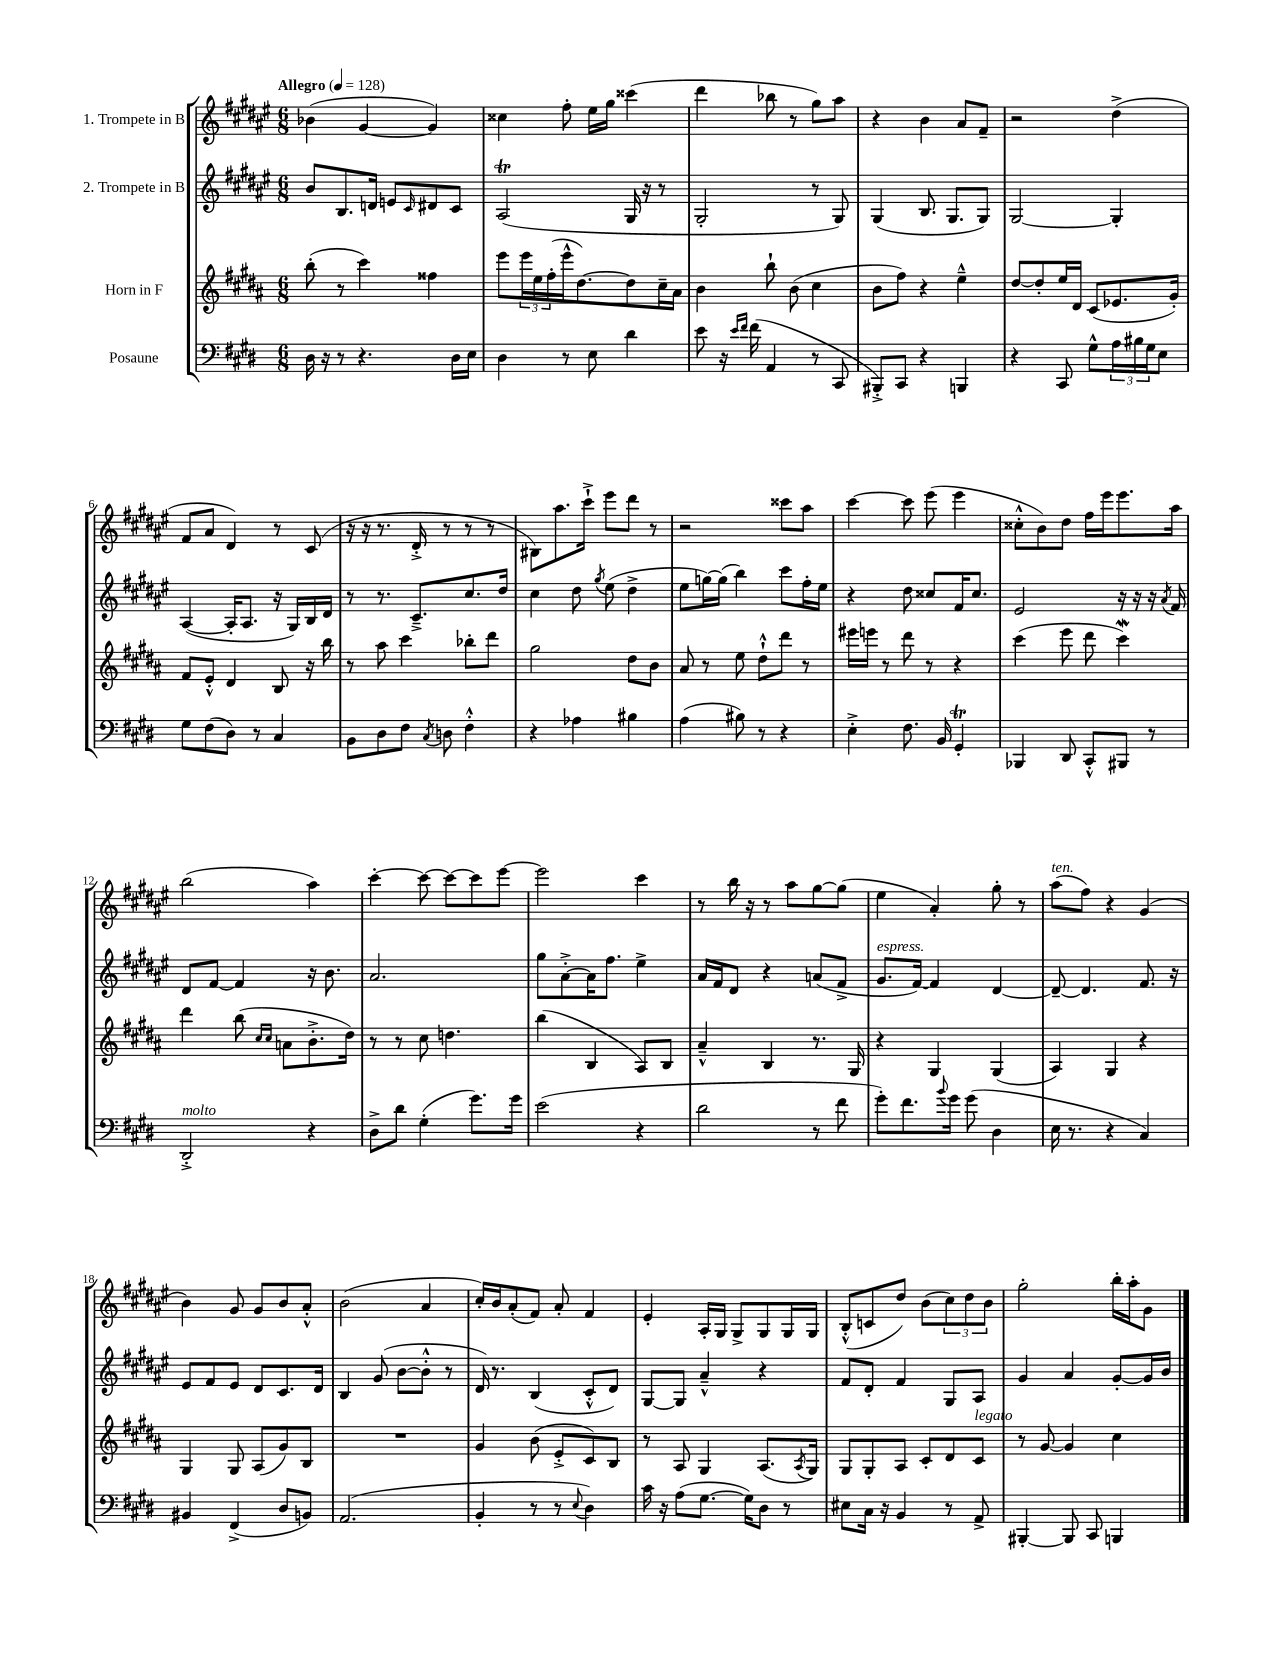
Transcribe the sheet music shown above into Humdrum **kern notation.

**kern	**kern	**kern	**kern
*part4	*part3	*part2	*part1
*staff4	*staff3	*staff2	*staff1
*I"Posaune	*I"Horn in F	*I"2. Trompete in B	*I"1. Trompete in B
*clefF4	*clefG2	*clefG2	*clefG2
*k[f#c#g#d#]	*k[f#c#g#d#a#]	*k[f#c#g#d#a#e#]	*k[f#c#g#d#a#e#]
*M6/8	*M6/8	*M6/8	*M6/8
*MM128	*MM128	*MM128	*MM128
=1	=1	=1	=1
!	!	!	!LO:TX:a:B:t=Allegro
16D#\	(8bb'\	8b/L	(4b-X\
16r	.	.	.
8r	8r	8.B/	.
4.r	4ccc#\)	.	[4g#/
.	.	16dn/Jk	.
.	.	8en/L	.
.	.	16qqc#/	.
.	4ff##X\	8d#X/	4g#/])
16D#\LL	.	8c#/J	.
16E\JJ	.	.	.
=2	=2	=2	=2
4D#\	8eee\L	(2A#t/	4cc##X\
.	24eee\L	.	.
.	24ee\	.	.
.	(24ff#'\	.	.
8r	16eee^^\J	.	8ff#'\
.	[8.dd#\)	.	.
8E\	.	.	16ee#\LL
.	.	.	16gg#\JJ
4d#\	8dd#\]	16G#/	(4ccc##X\
.	.	16r	.
.	16cc#~\L	8r	.
.	16a#\JJ	.	.
=3	=3	=3	=3
8e\	4b\	2G#'/	4ddd#\
16r	.	.	.
16qqe/LL	.	.	.
16qqf#/JJ	.	.	.
(16f#\	.	.	.
4AA/	8bb`\	.	8bb-X\
.	(8b\	.	8r
8r	4cc#\	8r	8gg#\L)
8CC#/	.	8G#/)	8aa#\J
=4	=4	=4	=4
8BBB#X'^/L)	8b\L	(4G#/	4r
8CC#/J	8ff#\J)	.	.
4r	4r	8.B/	4b\
.	.	8.G#/L	.
4BBBn/	4ee~^^\	.	8a#/L
.	.	8G#/J)	8f#~/J
=5	=5	=5	=5
4r	[8dd#/L	[2G#/	2r
.	8dd#'/]	.	.
8CC#/	16ee/L	.	.
.	16d#/JJ	.	.
8G#^^\L	(8c#/L	.	.
24A\L	8.e-X/	4G#'/]	(4dd#^\
24B#X\	.	.	.
24G#\J	.	.	.
8E\J	.	.	.
.	16g#'/Jk)	.	.
!!LO:LB:g=z
=6	=6	=6	=6
8G#\L	8f#/L	([4A#/	8f#/L
(8F#\	8e'^^/J	.	8a#/J
8D#\J)	4d#/	16A#'/KL]	4d#/)
.	.	8.A#/J	.
8r	.	.	.
4C#/	8B/	16r	8r
.	.	16G#/LL)	.
.	16r	16B/	(8c#/
.	16bb\	16d#/JJ	.
=7	=7	=7	=7
8BB\L	8r	8r	16r
.	.	.	16r
8D#\	8aa#\	8.r	8.r
8F#\J	4ccc#\	.	.
.	.	8.c#~^/L	16d#'^/
8qC#/	.	.	.
8Dn\	.	.	8r
4F#'^^\	8bb-X'\L	8.cc#/	8r
.	8ddd#\J	.	8r
.	.	16dd#/Jk	.
=8	=8	=8	=8
4r	2gg#\	4cc#\	8B#X\L)
.	.	.	8.aa#\
4A-X\	.	8dd#\	.
.	.	.	16ccc#`^\Jk
.	.	8qgg#/	.
.	.	(8ee#\	8eee#\L
4B#X\	8dd#\L	4dd#^\	8ddd#\J
.	8b\J	.	8r
=9	=9	=9	=9
(4A\	8a#/	8ee#\L	2r
.	8r	[16ggn\L)	.
.	.	(16gg\JJ]	.
8B#X\)	8ee\	4bb\)	.
8r	8dd#`^^\L	.	.
4r	8ddd#\J	8ccc#\L	8ccc##X\L
.	8r	16ff#'\L	8aa#\J
.	.	16ee#\JJ	.
=10	=10	=10	=10
4E'^\	16eee#X\LL	4r	[4ccc#\
.	16eeen\JJ	.	.
.	8r	.	.
8.F#\	8ddd#\	8dd#\	8ccc#\]
.	8r	8cc##X/L	(8eee#\
16BB/	.	.	.
4GG#t'/	4r	16f#/K	4eee#\
.	.	8.cc##/J	.
=11	=11	=11	=11
4BBB-X/	(4ccc#\	2e#/	8cc##X'^^\L
.	.	.	8b\)
8DD#/	8eee\	.	8dd#\J
8CC#'^^/L	8ddd#\	.	16ff#\LL
.	.	.	16eee#\J
8BBB#X/J	4ccc#W\)	16r	8.eee#\
.	.	16r	.
8r	.	16r	.
.	.	8qa#/	.
.	.	16f#/	16aa#\Jk
!!LO:LB:g=z
=12	=12	=12	=12
!LO:TX:a:i:t=molto	!	!	!
2DD#'^/	4ddd#\	8d#/L	(2bb\
.	.	[8f#/J	.
.	(8bb\	4f#/]	.
.	16qqcc#/LL	.	.
.	16qqcc#/JJ	.	.
.	8an\L	.	.
4r	8.b'^\	16r	4aa#\)
.	.	8.b\	.
.	16dd#\Jk)	.	.
=13	=13	=13	=13
8D#^\L	8r	2.a#/	[4ccc#'\
8d#\J	8r	.	.
(4G#'\	8cc#\	.	8ccc#\_
.	4.ddn\	.	8ccc#\L_
8.g#\L)	.	.	8ccc#\]
.	.	.	[8eee#\J
16g#\Jk	.	.	.
=14	=14	=14	=14
(2e\	(4bb\	8gg#\L	2eee#\]
.	.	[8a#'^\	.
.	4B/	16a#\K]	.
.	.	8.ff#\J	.
4r	8A#/L)	4ee#^\	4ccc#\
.	8B/J	.	.
=15	=15	=15	=15
2d#\	4a#~^^/	16a#/LL	8r
.	.	16f#/J	.
.	.	8d#/J	16bb\
.	.	.	16r
.	4B/	4r	8r
.	.	.	8aa#\L
8r	8.r	(8an/L	[8gg#\
8f#\	.	8f#^/J	(8gg#\J]
.	16G#/	.	.
=16	=16	=16	=16
!	!	!LO:TX:a:i:t=espress.	!
8g#'\L)	4r	8.g#/L	4ee#\
8.f#\	.	.	.
.	.	[16f#/Jk)	.
.	4G#/	4f#/]	4a#'/)
8qqb/	.	.	.
16g#\Jk	.	.	.
(8g#\	.	.	.
4D#\	(4G#/	[4d#/	8gg#'\
.	.	.	8r
=17	=17	=17	=17
!	!	!	!LO:TX:a:i:t=ten.
16E\	4A#/)	8d#~/_	(8aa#\L
8.r	.	.	.
.	.	4.d#/]	8ff#\J)
4r	4G#/	.	4r
4C#/)	4r	8.f#/	(4g#/
.	.	16r	.
!!LO:LB:g=z
=18	=18	=18	=18
4BB#X/	4G#/	8e#/L	4b\)
.	.	8f#/	.
(4FF#^/	8G#/	8e#/J	8g#/
.	(8A#/L	8d#/L	8g#/L
8D#/L	8g#/)	8.c#/	8b/
8BBn/J)	8B/J	.	8a#'^^/J
.	.	16d#/Jk	.
=19	=19	=19	=19
(2.AA/	2.r	4B/	(2b\
.	.	(8g#/	.
.	.	[8b\L	.
.	.	8b'^^\J]	4a#/
.	.	8r	.
=20	=20	=20	=20
4BB'/	4g#/	16d#/)	16cc#'/LL)
.	.	8.r	16b/J
.	.	.	(8a#'/
8r	(8b\	(4B/	8f#/J)
8r	8e'^/L	.	8a#'/
8qqE/	.	.	.
4D#\)	8c#/)	8c#'^^/L	4f#/
.	8B/J	8d#/J)	.
=21	=21	=21	=21
16c#\	8r	[8G#/L	4e#'/
16r	.	.	.
(8A\L	8A#/	8G#/J]	.
[8.G#\J	4G#/	4a#~^^/	16A#'/LL
.	.	.	16G#/JJ
.	.	.	8G#^/L
16G#\KL])	.	.	.
8D#\J	(8.A#/L	4r	8G#/
8r	.	.	16G#/L
.	8qA#/	.	.
.	16G#/Jk)	.	16G#/JJ
=22	=22	=22	=22
8E#X\L	8G#/L	8f#/L	(8B'^^/L
16C#\Jk	8G#'/	8d#'/J	8cn/
16r	.	.	.
4BB/	8A#/J	4f#/	8dd#/J)
.	8c#'/L	.	(8b\L
8r	8d#/	8G#/L	12cc#\)
.	.	.	12dd#\
!	!LO:TX:a:i:t=legato	!	!
8AA^/	8c#/J	8A#/J	.
.	.	.	12b\J
=23	=23	=23	=23
[4BBB#X'/	8r	4g#/	2gg#'\
.	[8g#/	.	.
8BBB#/]	4g#/]	4a#/	.
8CC#/	.	.	.
4BBBn/	4cc#\	[8g#'/L	16bb'\LL
.	.	.	16aa#'\J
.	.	16g#/L]	8g#\J
.	.	16b/JJ	.
==	==	==	==
*-	*-	*-	*-
